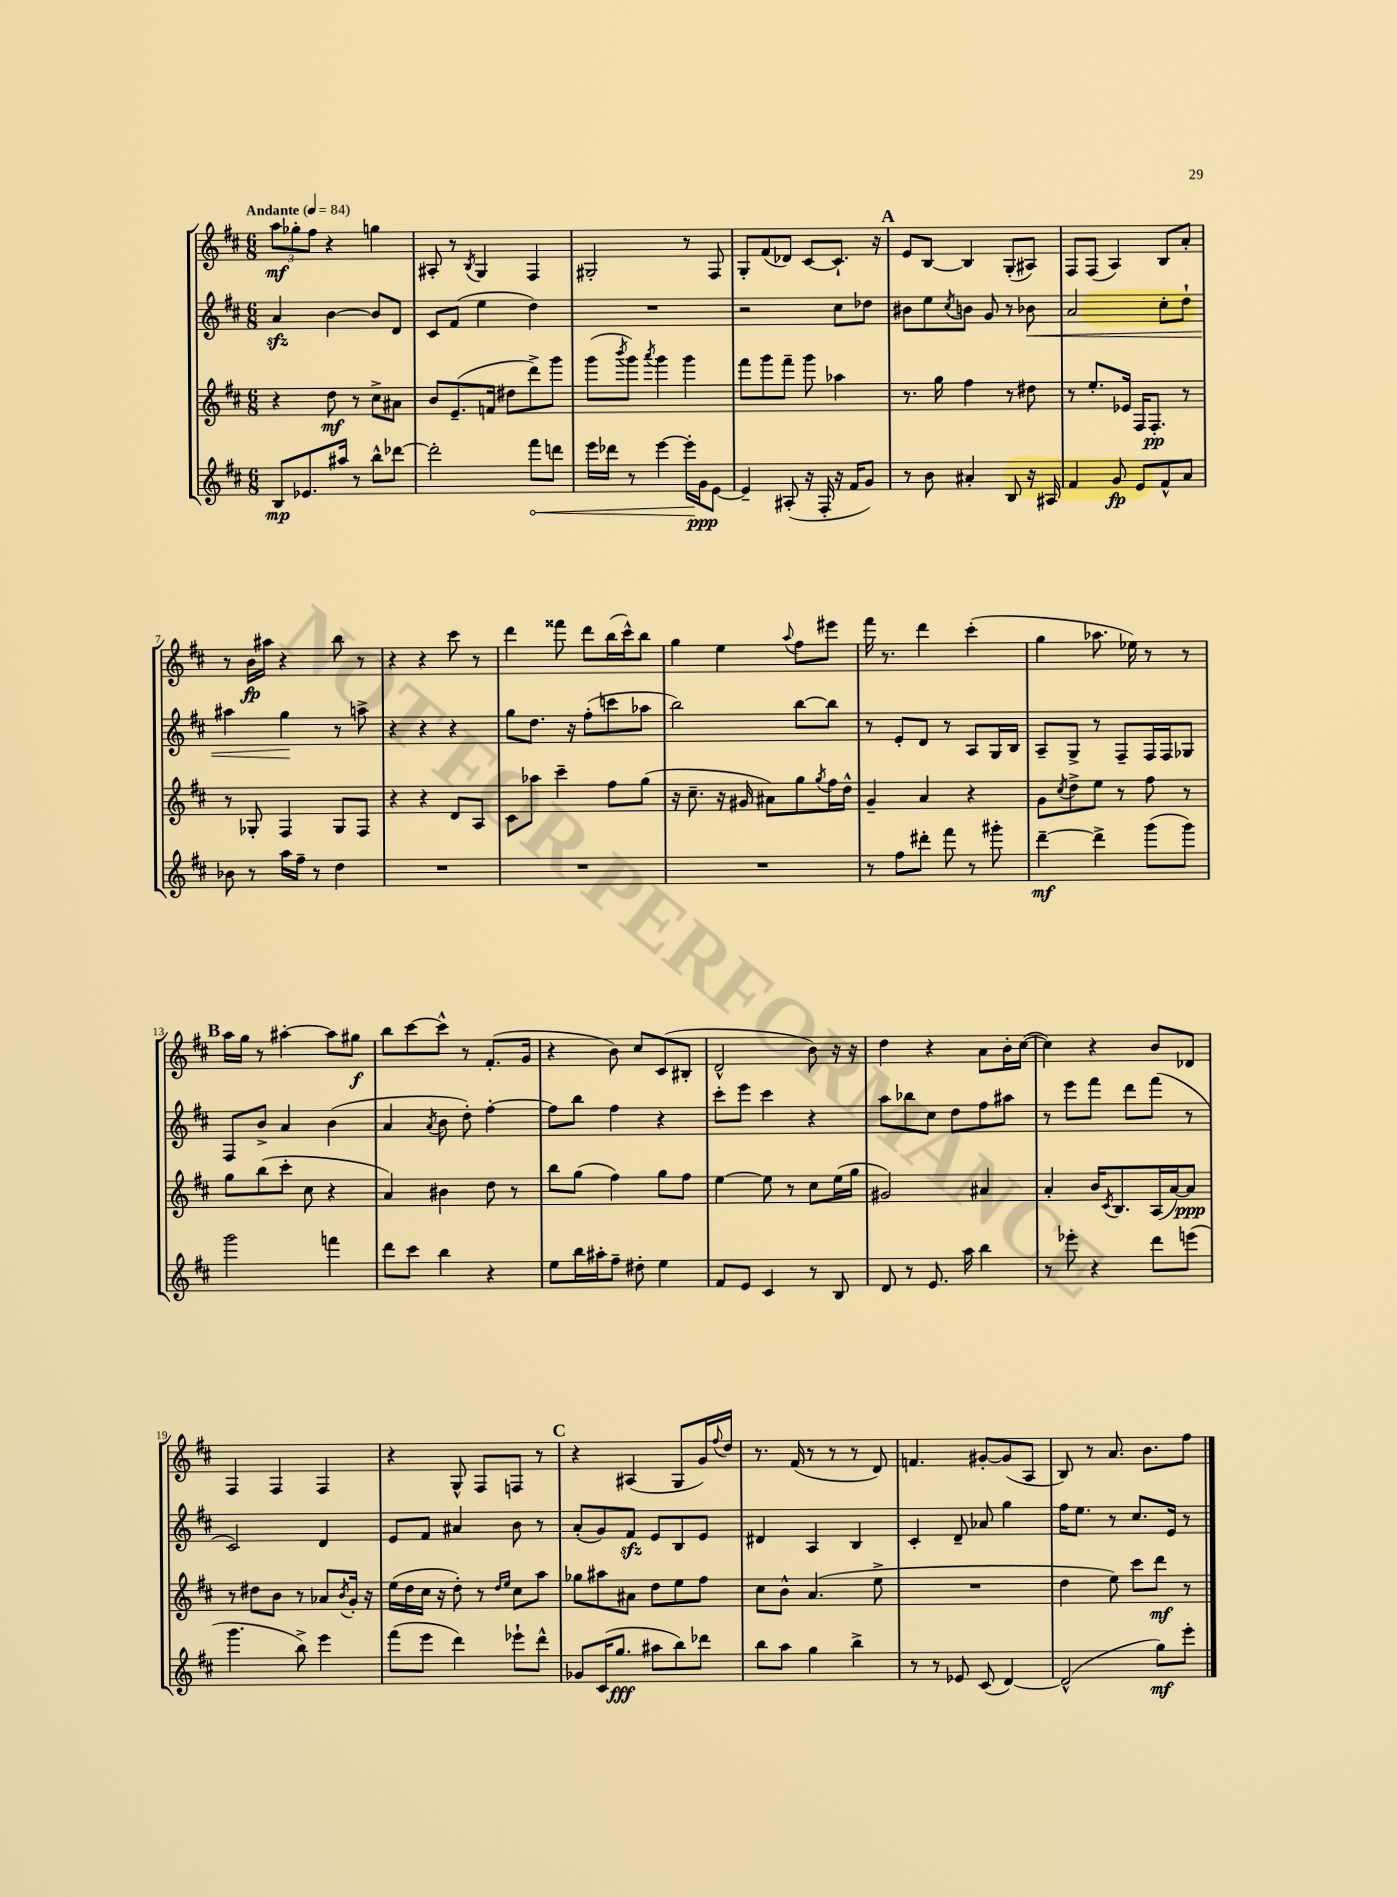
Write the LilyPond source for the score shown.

<<
\new StaffGroup <<
\new Staff = "s0" {
    \clef treble \key d \major \numericTimeSignature \time 6/8 \tempo "Andante" 4 = 84
    \tuplet 3/2 { a''8\mf ges''8-. fis''8 } r4 g''4 |
    ais8-. r8 \acciaccatura { b8 } g4 fis4 |
    gis2-. r8 fis8 |
    g8-. fis'8( des'8) cis'8~ cis'8.-! r16 |
    \mark \markup { \bold "A" } e'8 b8~ b4 g8-.( ais8) |
    fis8 fis8( a4) b8 a'8-. |
    r8 b'16\fp ais''16 r4 b''8 r8 |
    r4 r4 cis'''8 r8 |
    d'''4 fisis'''8 d'''8 b''16( cis'''16-^) b''8 |
    g''4 e''4 \appoggiatura { a''8 } fis''8 eis'''8 |
    fis'''16 r8. d'''4 cis'''4-.( |
    g''4 aes''8. ees''16) r8 r8 |
    \mark \markup { \bold "B" } a''16 g''16 r8 ais''4~-. ais''8 gis''8\f |
    b''8 cis'''8~ cis'''8-^ r8 fis'8.-.( g'16 |
    r4 b'8) cis''8 cis'8( bis8-. |
    d'2-^ b'8) r16 r16 |
    d''4 r4 a'8 b'16-. cis''16~( |
    cis''4) r4 b'8 des'8 |
    fis4 fis4 fis4 |
    r4 g8-^ fis8 f8 r8 |
    \mark \markup { \bold "C" } r4 ais4( g8 g'16) \appoggiatura { fis''8 } d''16 |
    r8. fis'16( r8 r8 r8 d'8) |
    f'4. gis'8~-. gis'8( a8 |
    b8) r8 a'8. b'8. fis''8 \bar "|." |
}
\new Staff = "s1" {
    \clef treble \key d \major \numericTimeSignature \time 6/8
    a'4\sfz b'4~ b'8 d'8 |
    cis'8 fis'8( e''4 d''4) |
    R2. |
    r2 cis''8 des''8 |
    \mark \markup { \bold "A" } bis'8 e''8 \acciaccatura { cis''8 } b'8 g'8 r8 bes'8\< |
    a'2 cis''8-. d''8-! |
    ais''4 g''4\! r8 a''8-> |
    r4 r4 r4 |
    g''8 d''8. r16 fis''8-.( c'''8 aes''8 |
    b''2) b''8~ b''8 |
    r8 e'8-. d'8 r8 a8 g16 b16 |
    a8-- g8-> r8 fis8-- fis16 fis16 ges8 |
    \mark \markup { \bold "B" } fis8 b'8-> a'4 b'4( |
    a'4 \acciaccatura { a'8 } b'8 d''8-.) fis''4~-. |
    fis''8 b''8 fis''4 r4 |
    cis'''8-. e'''8 cis'''4 r4 |
    a''8 bes''8 cis''8 d''8 fis''8 ais''8 |
    r8 e'''8 fis'''8 d'''8 fis'''8( r8 |
    cis'2) d'4 |
    e'8 fis'8 ais'4 b'8 r8 |
    \mark \markup { \bold "C" } a'8-.( g'8) fis'8\sfz e'8 b8 e'8 |
    dis'4 a4 b4 |
    cis'4-. d'8-- aes'8 g''4 |
    fis''16 e''8. r8 cis''8. e'16 r8 \bar "|." |
}
\new Staff = "s2" {
    \clef treble \key d \major \numericTimeSignature \time 6/8
    r4 d''8\mf r8 cis''8-> ais'8 |
    b'8 e'8.--( f'16 dis''8 d'''8->) g'''8 |
    g'''8( \acciaccatura { b'''8 } g'''8) \acciaccatura { a'''8 } g'''4 g'''4 |
    fis'''8 g'''8 fis'''8-- g'''8 aes''4 |
    \mark \markup { \bold "A" } r8. g''16 fis''4 r8 dis''8 |
    r8 e''8.-. ees'16 fis16 fis8.-.\pp r8 |
    r8 ges8-. fis4 ges8 fis8 |
    r4 r4 d'8 a8 |
    cis'8 aes''8 cis'''4-- fis''8 g''8( |
    r16 cis''8.-- r16 gis'16 ais'8) g''8 \acciaccatura { g''8 } fis''16 d''16-^ |
    g'4-- a'4 r4 |
    g'8 \acciaccatura { cis''8 } d''8-> e''8 r8 fis''8 r8 |
    \mark \markup { \bold "B" } g''8 b''8( cis'''8-. cis''8 r4 |
    a'4) bis'4 d''8 r8 |
    b''8 g''8( fis''4) g''8 fis''8 |
    e''4~ e''8 r8 cis''8 e''16( g''16 |
    gis'2) ais'4 |
    a'4-. b'16 \acciaccatura { cis'8 } b8. a16( a'16~) a'8\ppp |
    r8 dis''8 b'8 r8 aes'8 \acciaccatura { b'8 } g'16-. r16 |
    e''16( d''16 cis''16 r16 d''8-.) r8 \grace { d''16 e''16 } cis''8 a''8 |
    \mark \markup { \bold "C" } ges''8 ais''8 ais'8 d''8 e''8 fis''8 |
    cis''8 b'8-^ a'4.( e''8-> |
    R2. |
    d''4 e''8) cis'''8 d'''8\mf r8 \bar "|." |
}
\new Staff = "s3" {
    \clef treble \key d \major \numericTimeSignature \time 6/8
    b8\mp ees'8. ais''16 r8 b''8-^ des'''8~ |
    des'''2-. \once \override Hairpin.circled-tip = ##t fis'''8\< d'''8 |
    e'''16 des'''16 r8 e'''4~ e'''16-.\! g'16\ppp e'8~ |
    e'4-- ais8-.( r16 fis16-. r16 fis'16 g'8) |
    \mark \markup { \bold "A" } r8 b'8 ais'4-. b8 r16 ais16 |
    fis'4 g'8\fp e'8 fis'8-^ a'8 |
    bes'8 r8 a''16 fis''16-- r8 d''4 |
    R2. |
    R2. |
    R2. |
    r8 fis''8 dis'''8-. fis'''8 r8 gis'''8-. |
    d'''4~--\mf d'''4-> g'''8( g'''8) |
    \mark \markup { \bold "B" } g'''2 f'''4 |
    d'''8 cis'''8 b''4 r4 |
    e''8 b''16 ais''16-. fis''8-- dis''8-. e''4 |
    fis'8 e'8 cis'4 r8 b8 |
    d'8 r8 e'8. a''16 b''4 |
    r8 ees'''8-. r4 d'''8 e'''8( |
    g'''4. b''8->) e'''4 |
    fis'''8( e'''8 d'''4) ees'''8-! d'''8-^ |
    \mark \markup { \bold "C" } ges'8 cis'16( g''8.\fff ais''8 b''8) des'''8 |
    b''8 a''8 g''4 b''4-> |
    r8 r8 ees'8 cis'8( d'4~) |
    d'2-^( g''8\mf) e'''8-. \bar "|." |
}
>>
>>
